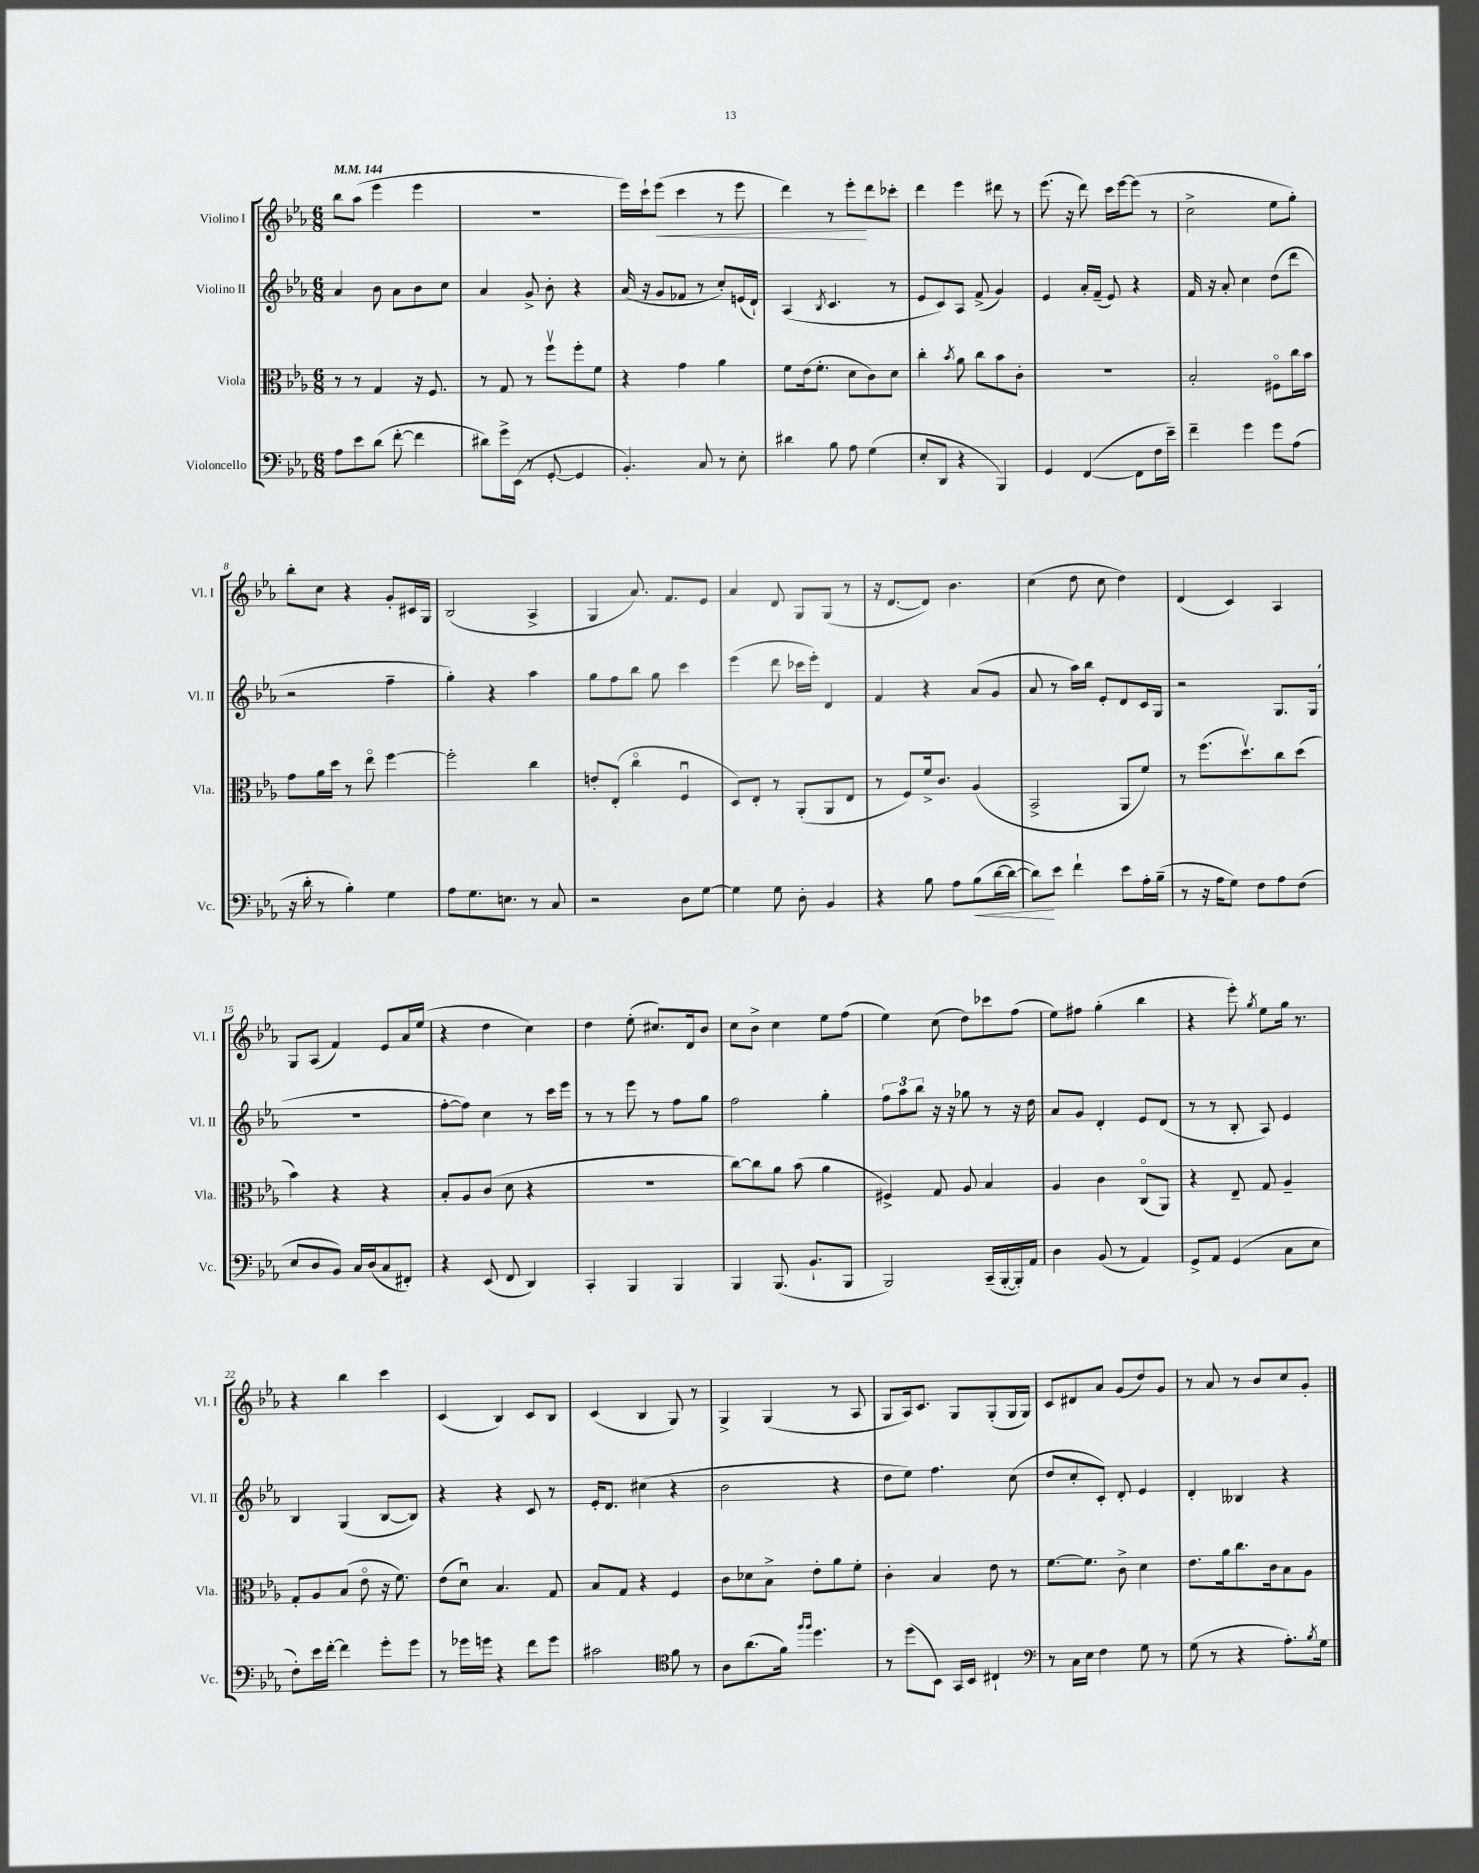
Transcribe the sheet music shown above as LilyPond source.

<<
\new StaffGroup <<
\new Staff = "s0" \with { instrumentName = "Violino I" shortInstrumentName = "Vl. I" } {
    \clef treble \key ees \major \numericTimeSignature \time 6/8 \tempo 4 = 144
    bes''8 aes''8( ees'''4 ees'''4 |
    r2. |
    ees'''16) c'''16-! ees'''8\<( c'''4 r8 ees'''8 |
    d'''4) r8 ees'''8-.\! d'''8 ces'''8-. |
    d'''4 ees'''4 dis'''8 r8 |
    ees'''8.( r16 d'''8) c'''16 ees'''16~ ees'''8( r8 |
    c''2-> ees''8 g''8-.) |
    bes''8-. c''8 r4 g'8-. cis'16 g16 |
    bes2( aes4-> |
    g4 aes'8.) f'8. ees'8 |
    aes'4 d'8 g8 g8( r8 |
    r16 d'8.~ d'8) bes'4. |
    c''4( d''8 c''8 d''4) |
    d'4( c'4) aes4 |
    g8 aes8( f'4) ees'8 aes'16 ees''16( |
    r4 d''4 c''4) |
    d''4 ees''8-.( cis''8.) d'16 bes'8 |
    c''8 bes'8-> c''4 ees''8 f''8( |
    ees''4) c''8( d''8) ces'''8 f''8( |
    ees''8) fis''8 g''4-.( bes''4 |
    r4 ees'''8-.) \acciaccatura { g''8 } ees''8 g''16 r8. |
    r4 bes''4 c'''4 |
    c'4( bes4) c'8 bes8 |
    c'4( bes4 g8) r8 |
    g4-> g4( r8 aes8 |
    g8 aes16) c'8. g8 g8-.( g16 g16) |
    c'8 dis'8 aes'8 g'8( d''8) g'8 |
    r8 aes'8 r8 bes'8 c''8 g'8-. \bar "|." |
}
\new Staff = "s1" \with { instrumentName = "Violino II" shortInstrumentName = "Vl. II" } {
    \clef treble \key ees \major \numericTimeSignature \time 6/8
    aes'4 bes'8 aes'8 bes'8 c''8 |
    aes'4 g'8-> bes'8-. r4 |
    aes'16( r16 g'8 fes'8 r8 c''8-.) e'16( d'16-!) |
    aes4( \acciaccatura { bes8 } c'4. r8 |
    ees'8 c'8) aes8 f'8->( g'4) |
    ees'4 aes'16-. f'16--( ees'8) r4 |
    f'16 r16 aes'8-. c''4 d''8( d'''8 |
    r2 f''4-- |
    g''4-.) r4 aes''4 |
    g''8 f''8 bes''8 g''8 c'''4 |
    ees'''4( d'''8 ces'''16 ees'''16-.) d'4 |
    f'4 r4 aes'8( g'8 |
    aes'8 r8 aes''16) bes''16 ees'8-. d'8 c'16 g16 |
    r2 g8. g16( |
    R2. |
    f''8~-. f''8) c''4 r8 c'''16 ees'''16 |
    r8 r8 ees'''8 r8 f''8 g''8 |
    f''2 g''4-. |
    \tuplet 3/2 { f''8 aes''8 bes''8 } r16 r16 ges''8 r8 r16 d''16 |
    aes'8 g'8 d'4-. ees'8 d'8( |
    r8 r8 bes8-. aes8) ees'4 |
    bes4 g4( bes8~ bes8) |
    r4 r4 c'8 r8 |
    ees'16-. d'8. cis''4( r4 |
    bes'2 r4 |
    d''8 ees''8) f''4. c''8( |
    d''8 c''8-. c'8-.) d'8-. ees'4 |
    d'4-. beses4 r4 \bar "|." |
}
\new Staff = "s2" \with { instrumentName = "Viola" shortInstrumentName = "Vla." } {
    \clef alto \key ees \major \numericTimeSignature \time 6/8
    r8 r8 g4 r16 f8. |
    r8 g8 r8 f''8\upbow f''8-. f'8 |
    r4 g'4 aes'4 |
    f'8 ees'16( f'8.-. d'8 c'8) d'8 |
    c''4-. \acciaccatura { bes'8 } aes'8 c''8 bes'8 c'8-. |
    R2. |
    bes2-. fis8\flageolet c''16 bes'16 |
    g'8 aes'16 d''16 r8 ees''8\flageolet f''4~ |
    f''2-. c''4 |
    e'8-. ees8-.( c''4\flageolet f4\downbow |
    d8) ees8-. r8 aes,8-.( aes,8 ees8 |
    r8 f8) f'16-> c'8. aes4( |
    bes,2-> aes,8 f'8) |
    r8 f''8.( d''8.\upbow) c''8 d''8( |
    bes'4) r4 r4 |
    bes8-. aes8 c'8( d'8 r4 |
    R2. |
    c''8~) c''8 aes'8 bes'8( aes'4 |
    fis4->) g8 aes8 bes4 |
    aes4 c'4 c8\flageolet( aes,8) |
    r4 ees8-- g8 aes4-- |
    g8-. aes8 bes8( ees'8\flageolet r16 f'8.) |
    ees'8( d'8\downbow) bes4. g8 |
    bes8 g8 r4 f4 |
    c'8 des'8 bes8-> ees'8-. aes'8 f'8-. |
    c'4-. bes4 ees'8 r8 |
    f'8.~ f'8. c'8-> d'4 |
    ees'8. aes'16 c''8. c'16 bes8 aes8 \bar "|." |
}
\new Staff = "s3" \with { instrumentName = "Violoncello" shortInstrumentName = "Vc." } {
    \clef bass \key ees \major \numericTimeSignature \time 6/8
    aes8 ees'8 d'8( f'8~-. f'4 |
    dis'8) g'16-> ees,16( r8 g,8~-. g,4 |
    bes,4.-.) c8 r8 ees8-. |
    dis'4 bes8 aes8 g4( |
    ees8-. d,8 r4 bes,,4) |
    g,4 f,4~( f,8 f16 ees'16--) |
    f'4-- g'4 g'8 aes8( |
    r16 d'16-. r8 bes4-.) g4 |
    aes8 g8. e8. r8 c8 |
    r2 d8 g8~ |
    g4 g8 d8-. bes,4 |
    r4 bes8 aes8 bes8\<( d'16~ d'16~ |
    d'8\!) ees'8 f'4-! ees'8 aes16-. bes16--( |
    r8 r16 aes16 g8) f8 aes8 f8( |
    ees8 d8 bes,8) c16 d16( c8 fis,8-.) |
    r4 ees,8( f,8 d,4) |
    c,4-. bes,,4 bes,,4 |
    bes,,4 bes,,8.( bes,8.-! bes,,8 |
    bes,,2) c,16--( bes,,16~-. bes,,16-.) aes,16 |
    d4 bes,8( r8 aes,4) |
    g,8-> aes,8 g,4( c8 ees8 |
    f8-.) ees'16 f'16~-. f'4 g'8-. g'8 |
    r8 ges'16 g'16 r4 f'8 g'8 |
    cis'2 \clef tenor f'8 r8 |
    aes8 aes'8.( f'16) \grace { f''16 f''16 } d''4. |
    r8 d''8( bes,8) g,16 bes,16 cis4-! |
    \clef bass r8 c16 ees16 f4 g8 r8 |
    g8( r8 r4 aes8.-.) \acciaccatura { bes8 } g16 \bar "|." |
}
>>
>>
